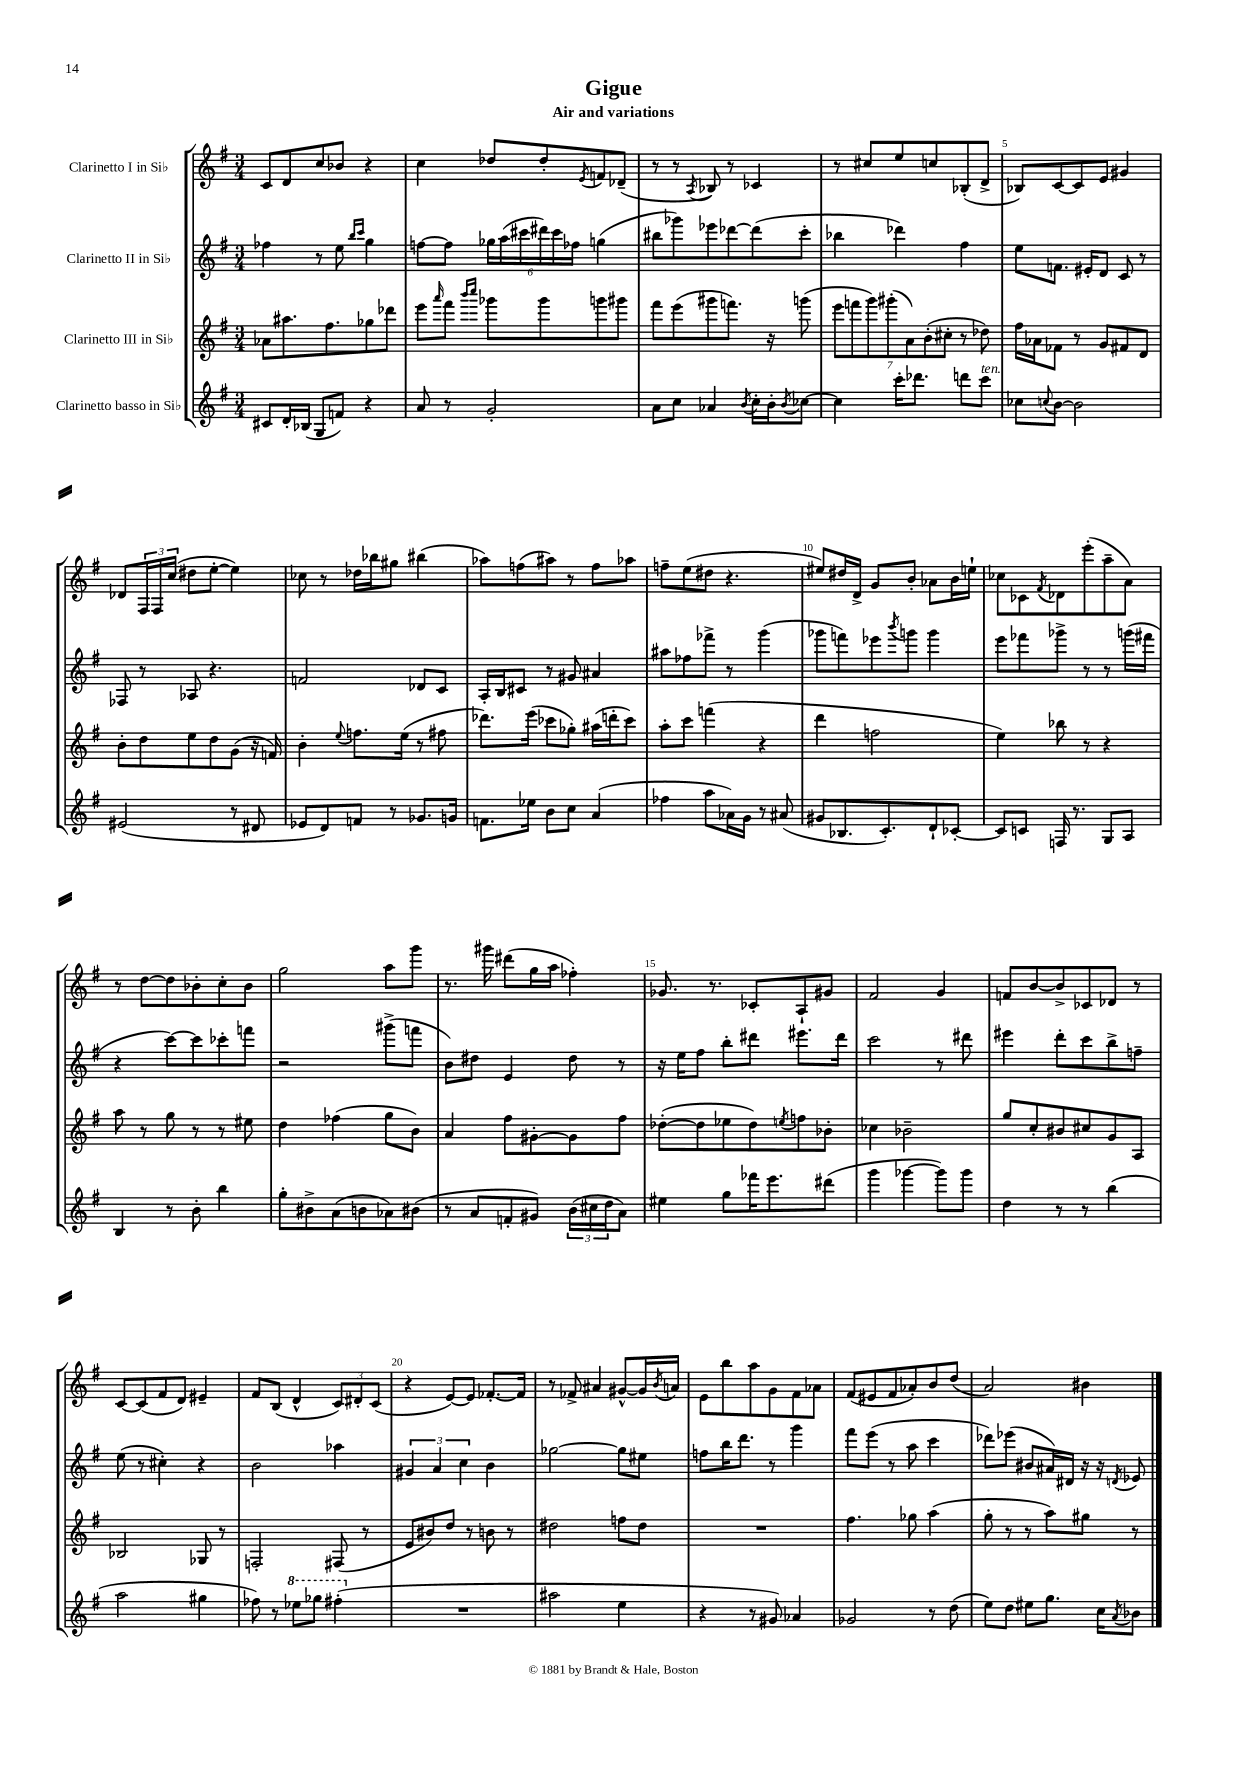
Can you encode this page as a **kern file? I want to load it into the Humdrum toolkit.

**kern	**kern	**kern	**kern
*staff4	*staff3	*staff2	*staff1
*clefG2	*clefG2	*clefG2	*clefG2
*k[f#]	*k[f#]	*k[f#]	*k[f#]
*M3/4	*M3/4	*M3/4	*M3/4
8c#	8a-	4ff-	8c
16d'	8.aa#	.	8d
(16B-	.	.	.
8G	.	8r	8cc
.	8.ff#	.	.
8f)	.	8ee	8b-
.	.	16qqbb	.
.	.	16qqccc	.
4r	8gg-	4gg	4r
.	8ddd-	.	.
=	=	=	=
8a	8eee	[8ff	4cc
.	16qqaaa	.	.
8r	8fff#	8ff]	.
.	16qqbbb	.	.
.	16qqcccc	.	.
2g'	8ggg-	24gg-	8dd-
.	.	(24aa	.
.	.	24ccc#	.
.	8ggg-	24ddd#)	8dd-'
.	.	24ccc#	.
.	.	24ff-	.
.	.	.	8qe
.	8ggg	(4gg	8f
.	8ggg#	.	(8d-~
=	=	=	=
8a	8fff#	8bb#	8r
8cc	(8eee	8ggg-)	8r
.	.	.	8qA
4a-	8ggg#	8eee-	8B-)
.	8.fff)	[8ddd-	8r
8qb	.	.	.
16cc'	.	(8ddd-]	4c-
16b'	16r	.	.
8qb	.	.	.
[8cc-	(8ggg	8ccc'	.
=	=	=	=
4cc-]	14eee	4bb-	8r
.	14fff	.	.
.	.	.	8cc#
.	14ggg)	.	.
.	(14ggg#'	.	.
16ccc'	.	4ddd-)	8ee
.	14a)	.	.
8.ddd-	.	.	.
.	(14b'	.	.
.	.	.	8cc
.	14cc#'	.	.
8ddd	8r	4ff#	(8B-'
8ccc	8dd-)	.	8d^
=	=	=	=
8cc-	16ff#	8ee	8B-)
.	16a-	.	.
8qqcc	.	.	.
[8b	8f-	8.f	[8c
2b]	8r	.	8c]
.	.	16e#'	.
.	8g	8d	8e
.	8f#	8c	4g#
.	8d	8r	.
=	=	=	=
(2e#	8b'	8F-	8d-
.	8dd	8r	24F#
.	.	.	24F#
.	.	.	(24cc
.	8ee	8A-	8dd#
.	8dd	4.r	[8ee'
8r	(8g	.	4ee])
8d#	16r	.	.
.	16f)	.	.
=	=	=	=
8e-	4b'	2f	8cc-
8d)	.	.	8r
.	8qqee	.	.
8f	8.ff	.	16dd-
.	.	.	16bb-
8r	.	.	8gg#
.	(16ee	.	.
8.g-	8r	8d-	(4bb#
.	8ff#	8c	.
16g	.	.	.
=	=	=	=
8.f	8.ddd-)	16A'	8aa-)
.	.	16B	.
.	.	8c#	(8ff
16ee-	(16eee	.	.
8b	8ccc-	8r	8aa#)
8cc	8gg-')	8g#	8r
(4a	(16aa#	4a#	8ff
.	16ddd'	.	.
.	8ccc-)	.	8aa-
=	=	=	=
4ff-	8aa'	8aa#	8ff~
.	8ccc	8ff-	(8ee
8aa	(4fff	8fff-^	8dd#
16a-)	.	8r	4.r
16g	.	.	.
8r	4r	(4ggg	.
(8a#	.	.	.
=	=	=	=
8g#	4ddd	8ggg-	8ee#)
8.B-	.	8fff)	16dd#
.	.	.	16d^
.	2ff	8eee-	8g
8.c')	.	.	.
.	.	8qbbb	.
.	.	8ggg	8b'
8d`	.	4ggg	8a-
[8c-'	.	.	16b
.	.	.	16ee`
=	=	=	=
8c-]	4ee)	8eee	8cc-
8c	.	8fff-	8c-
.	.	.	8qf#
16F	8bb-	8ggg-^	8d-
8.r	.	.	.
.	8r	8r	(8eee'
8G	4r	8r	8aa~
8A	.	(16ggg	8a)
.	.	16fff#	.
=	=	=	=
4B	8aa	4r	8r
.	8r	.	[8dd
8r	8gg	[8ccc)	8dd]
8b'	8r	8ccc]	8b-'
4bb	8r	8ccc-'	8cc'
.	8ee#	8fff	8b-
=	=	=	=
8gg'	4dd	2r	2gg
8b#^	.	.	.
(8a	(4ff-	.	.
8b	.	.	.
8a-)	8gg	(8ggg#^	8aa
(8b#	8b)	8fff	8ggg
=	=	=	=
8r	4a	8b)	8.r
8a	.	8dd#	.
.	.	.	16ggg#
8f'	8ff#	4e	(8ddd#
8g#)	[8g#'	.	16gg
.	.	.	16aa
(24b	8g#]	8dd#	4ff-')
24cc#	.	.	.
24dd	.	.	.
8a)	8ff#	8r	.
=	=	=	=
4ee#	([8dd-'	16r	8.g-
.	.	16ee	.
.	8dd-]	8ff#	.
.	.	.	8.r
8gg	8ee-	8bb'	.
16fff-	8dd-)	8ddd#	8c-'
8.eee	.	.	.
.	8qee	.	.
.	8ff	8.eee#	8A`
(8ddd#	8b-'	.	8g#
.	.	16ddd#	.
=	=	=	=
4ggg	4cc-	2ccc	2f#
[4ggg-	2b-~	.	.
8ggg-])	.	8r	4g
8ggg-	.	8ddd#	.
=	=	=	=
4dd	8gg	4eee#	8f
.	8cc'	.	[8b
8r	8b#	8ddd'	8b^]
8r	8cc#	8ccc	8c-
(4bb	8g	8bb^	8d-
.	8A	8ff~	8r
=	=	=	=
2aa	2B-	(8ee	[8c
.	.	8r	(8c]
.	.	4cc#')	8f#
.	.	.	8d)
4gg#	8G-	4r	4e#~
.	8r	.	.
=	=	=	=
8ff-)	2F'	2b	8f#
8r	.	.	(8B
8eee-	.	.	4d^^
8ggg-	.	.	.
(4fff#'	(8F#	4aa-	12c)
.	.	.	12d#'
.	8r	.	.
.	.	.	(12c
=	=	=	=
2.r	8e	6g#	4r
.	8b#)	.	.
.	.	6a	.
.	8dd	.	[8e)
.	.	6cc	.
.	8r	.	8e]
.	8b	4b	[8.f-'
.	8r	.	.
.	.	.	16f-]
=	=	=	=
2aa#	2dd#	[2gg-	8r
.	.	.	8f-^
.	.	.	4a#
4ee	8ff	8gg-]	[8g#^^
.	8dd#	8ee#	16g#]
.	.	.	8qb
.	.	.	16a
=	=	=	=
4r	2.r	8ff	8e
.	.	16bb	8bb
.	.	8.ddd	.
8r	.	.	8aa
8g#)	.	8r	8g
4a-	.	4ggg	8f#
.	.	.	8a-
=	=	=	=
2g-	4.ff#	8fff#	(8f#
.	.	(8eee	8e#
.	.	8r	8f#
.	8gg-	8aa	8a-')
8r	(4aa	4ccc	8b
(8dd	.	.	(8dd
=	=	=	=
8ee)	8gg'	8ddd-)	2a)
8dd	8r	(8eee-	.
8ee#	8r	8b#	.
8.gg	8aa)	16a#)	.
.	.	16d#	.
.	8gg#	16r	4b#
16cc	.	16r	.
8qa	.	8qd	.
8b-	8r	8e-	.
==	==	==	==
*-	*-	*-	*-
